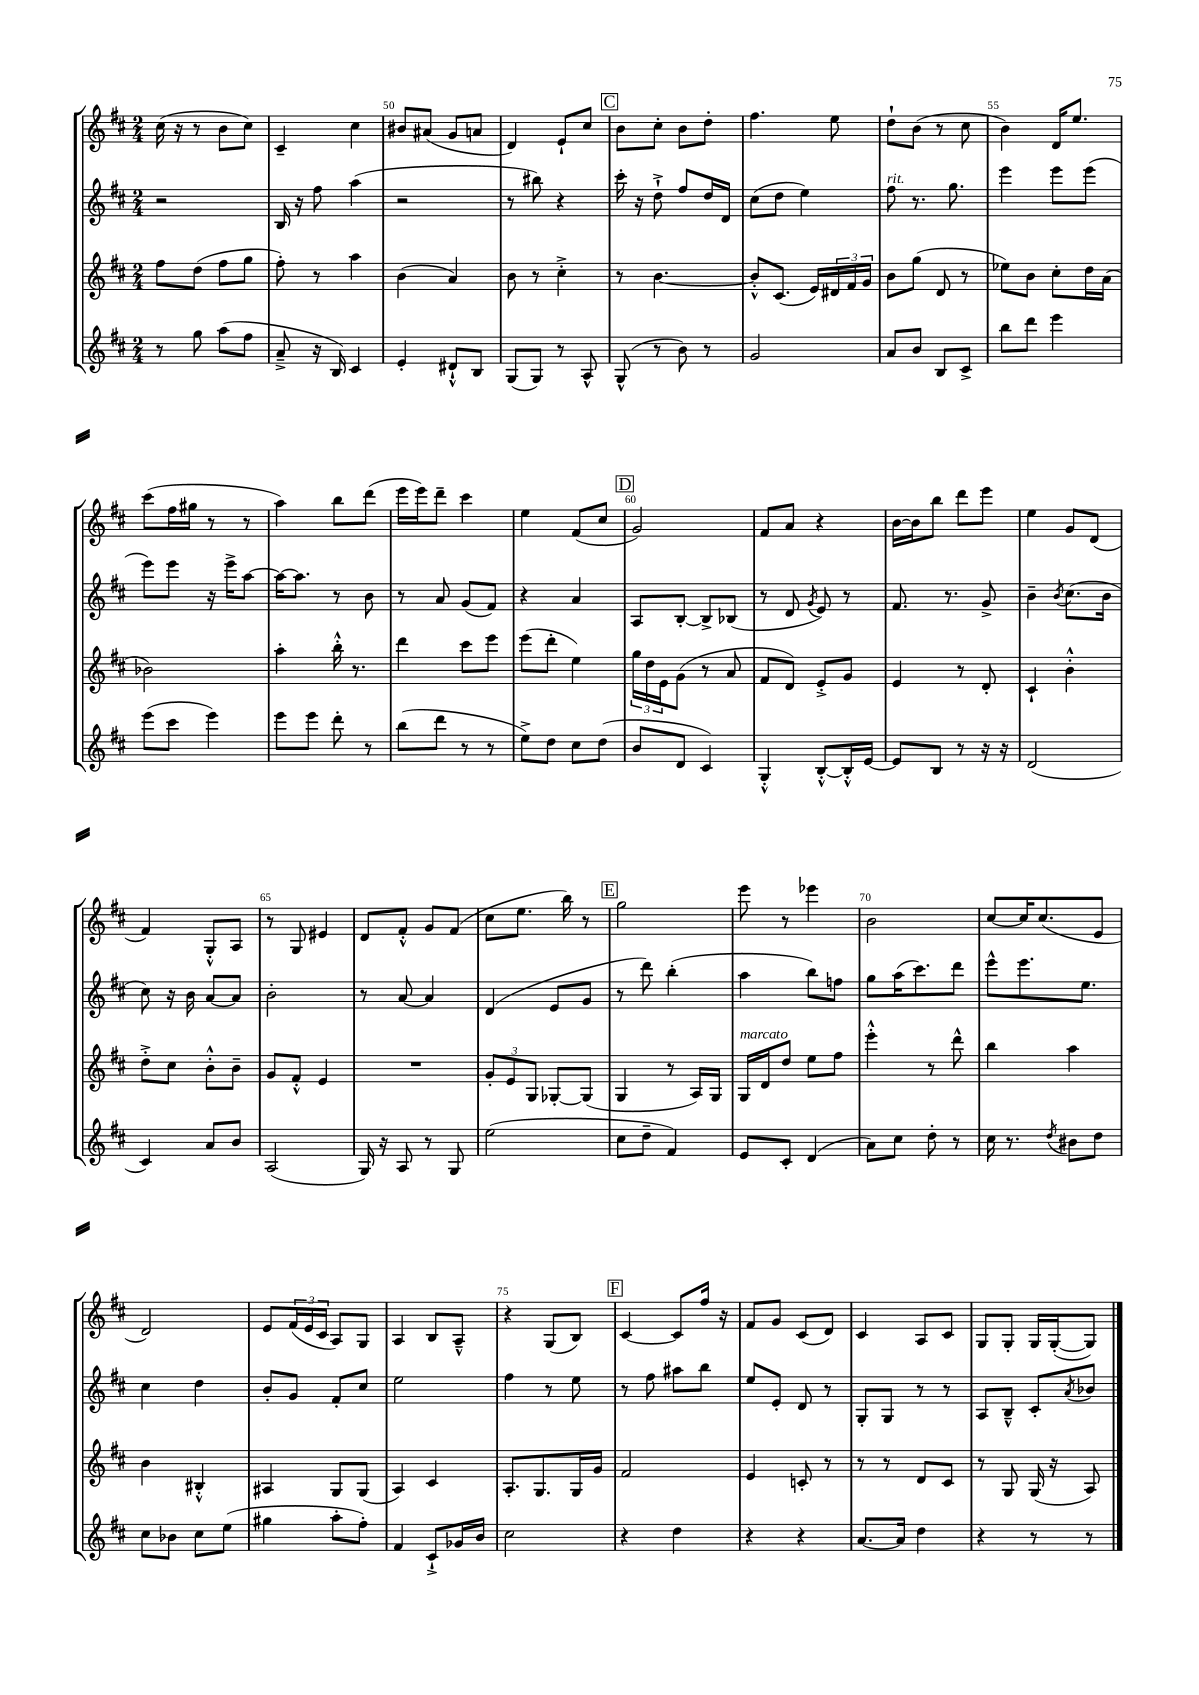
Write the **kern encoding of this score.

**kern	**kern	**kern	**kern
*staff4	*staff3	*staff2	*staff1
*clefG2	*clefG2	*clefG2	*clefG2
*k[f#c#]	*k[f#c#]	*k[f#c#]	*k[f#c#]
*M2/4	*M2/4	*M2/4	*M2/4
8r	8ff#	2r	(16cc#
.	.	.	16r
8gg	(8dd	.	8r
(8aa	8ff#	.	8b
8ff#	8gg	.	8cc#)
=	=	=	=
8a~^	8ff#')	16B	4c#~
.	.	16r	.
16r	8r	8ff#	.
16B)	.	.	.
4c#	4aa	(4aa	4cc#
=	=	=	=
4e'	(4b	2r	8b#
.	.	.	(8a#
8d#`^^	4a)	.	8g
8B	.	.	8a
=	=	=	=
(8G	8b	8r	4d)
8G)	8r	8bb#)	.
8r	4cc#'^	4r	8e`
8A^^	.	.	8cc#
=	=	=	=
(8G^^	8r	16ccc#'	8b
.	.	16r	.
8r	[4.b	8dd`^	8cc#'
8b)	.	8ff#	8b
8r	.	16dd	8dd'
.	.	16d	.
=	=	=	=
2g	8b'^^]	(8cc#	4.ff#
.	(8.c#	8dd	.
.	.	4ee)	.
.	16e)	.	.
.	24d#	.	8ee
.	24f#	.	.
.	24g	.	.
=	=	=	=
8a	8b	8ff#	8dd`
8b	(8gg	8.r	(8b
8B	8d	.	8r
.	.	8.gg	.
8c#^	8r	.	8cc#
=	=	=	=
8bb	8ee-)	4eee	4b)
8ddd	8b	.	.
4eee	8cc#'	8eee	16d
.	.	.	8.ee
.	16dd	(8eee	.
.	(16a	.	.
=	=	=	=
(8eee	2b-)	8eee)	(8ccc#
8ccc#	.	8eee	16ff#
.	.	.	16gg#
4eee)	.	16r	8r
.	.	16eee^	.
.	.	[8aa	8r
=	=	=	=
8eee	4aa'	16aa_	4aa)
.	.	8.aa]	.
8eee	.	.	.
8ddd'	16bb'^^	8r	8bb
.	8.r	.	.
8r	.	8b	(8ddd
=	=	=	=
(8bb	4ddd	8r	16eee
.	.	.	16eee)
8ddd	.	8a	8ddd~
8r	8ccc#	(8g	4ccc#
8r	8eee	8f#)	.
=	=	=	=
8ee^)	(8eee	4r	4ee
8dd	8ddd'	.	.
8cc#	4ee)	4a	(8f#
(8dd	.	.	8cc#
=	=	=	=
8b	24gg	8A	2g)
.	24dd	.	.
.	24e	.	.
8d	(8g	[8B'	.
4c#)	8r	8B^]	.
.	8a	(8B-	.
=	=	=	=
4G'^^	8f#	8r	8f#
.	8d)	8d	8a
.	.	8qg	.
[8B'^^	8e'^	8e)	4r
16B'^^]	8g	8r	.
[16e	.	.	.
=	=	=	=
8e]	4e	8.f#	[16b
.	.	.	16b]
8B	.	.	8bb
.	.	8.r	.
8r	8r	.	8ddd
16r	8d'	8g^	8eee
16r	.	.	.
=	=	=	=
(2d	4c#`	4b~	4ee
.	.	8qb	.
.	4b'^^	(8.cc#	8g
.	.	.	(8d
.	.	16b	.
=	=	=	=
4c#)	8dd'^	8cc#)	4f#)
.	8cc#	16r	.
.	.	16b	.
8a	8b'^^	[8a	8G'^^
8b	8b~	8a]	8A
=	=	=	=
(2A	8g	2b'	8r
.	8f#'^^	.	8G
.	4e	.	4e#
=	=	=	=
16G)	2r	8r	8d
16r	.	.	.
8A	.	[8a	8f#'^^
8r	.	4a]	8g
8G	.	.	(8f#
=	=	=	=
(2ee	12g'	(4d	8cc#
.	12e	.	.
.	.	.	8.ee
.	12G	.	.
.	[8G-'	8e	.
.	.	.	16bb)
.	(8G-]	8g	8r
=	=	=	=
8cc#	4G	8r	2gg
8dd~	.	8ddd)	.
4f#)	8r	(4bb'	.
.	16A)	.	.
.	16G	.	.
=	=	=	=
8e	16G	4aa	8eee
.	16d	.	.
8c#'	8dd	.	8r
(4d	8ee	8bb)	4eee-
.	8ff#	8ff	.
=	=	=	=
8a)	4eee'^^	8gg	2b
8cc#	.	(16aa	.
.	.	8.ccc#)	.
8dd'	8r	.	.
8r	8ddd^^	8ddd	.
=	=	=	=
16cc#	4bb	8eee^^	[8cc#
8.r	.	.	.
.	.	8.eee	16cc#]
.	.	.	(8.cc#
8qdd	.	.	.
8b#	4aa	.	.
.	.	8.ee	.
8dd	.	.	8e
=	=	=	=
8cc#	4b	4cc#	2d)
8b-	.	.	.
8cc#	4B#'^^	4dd	.
(8ee	.	.	.
=	=	=	=
4gg#	4A#	8b'	8e
.	.	8g	(24f#
.	.	.	24e
.	.	.	24c#
8aa'	8G	8f#'	8A)
8ff#')	(8G	8cc#	8G
=	=	=	=
4f#	4A)	2ee	4A
8c#`^	4c#	.	8B
16g-	.	.	8A~^^
16b	.	.	.
=	=	=	=
2cc#	8.A'	4ff#	4r
.	8.G	.	.
.	.	8r	(8G
.	16G	8ee	8B)
.	16g	.	.
=	=	=	=
4r	2f#	8r	[4c#
.	.	8ff#	.
4dd	.	8aa#	8c#]
.	.	8bb	16ff#
.	.	.	16r
=	=	=	=
4r	4e	8ee	8f#
.	.	8e'	8g
4r	8c'	8d	(8c#
.	8r	8r	8d)
=	=	=	=
[8.a	8r	8G'	4c#
.	8r	8G	.
16a]	.	.	.
4dd	8d	8r	8A
.	8c#	8r	8c#
=	=	=	=
4r	8r	8A	8G
.	8G	8B~^^	8G'
8r	(16G	8c#'	16G
.	16r	.	([16G'
.	.	8qa	.
8r	8A)	8b-	8G])
==	==	==	==
*-	*-	*-	*-
